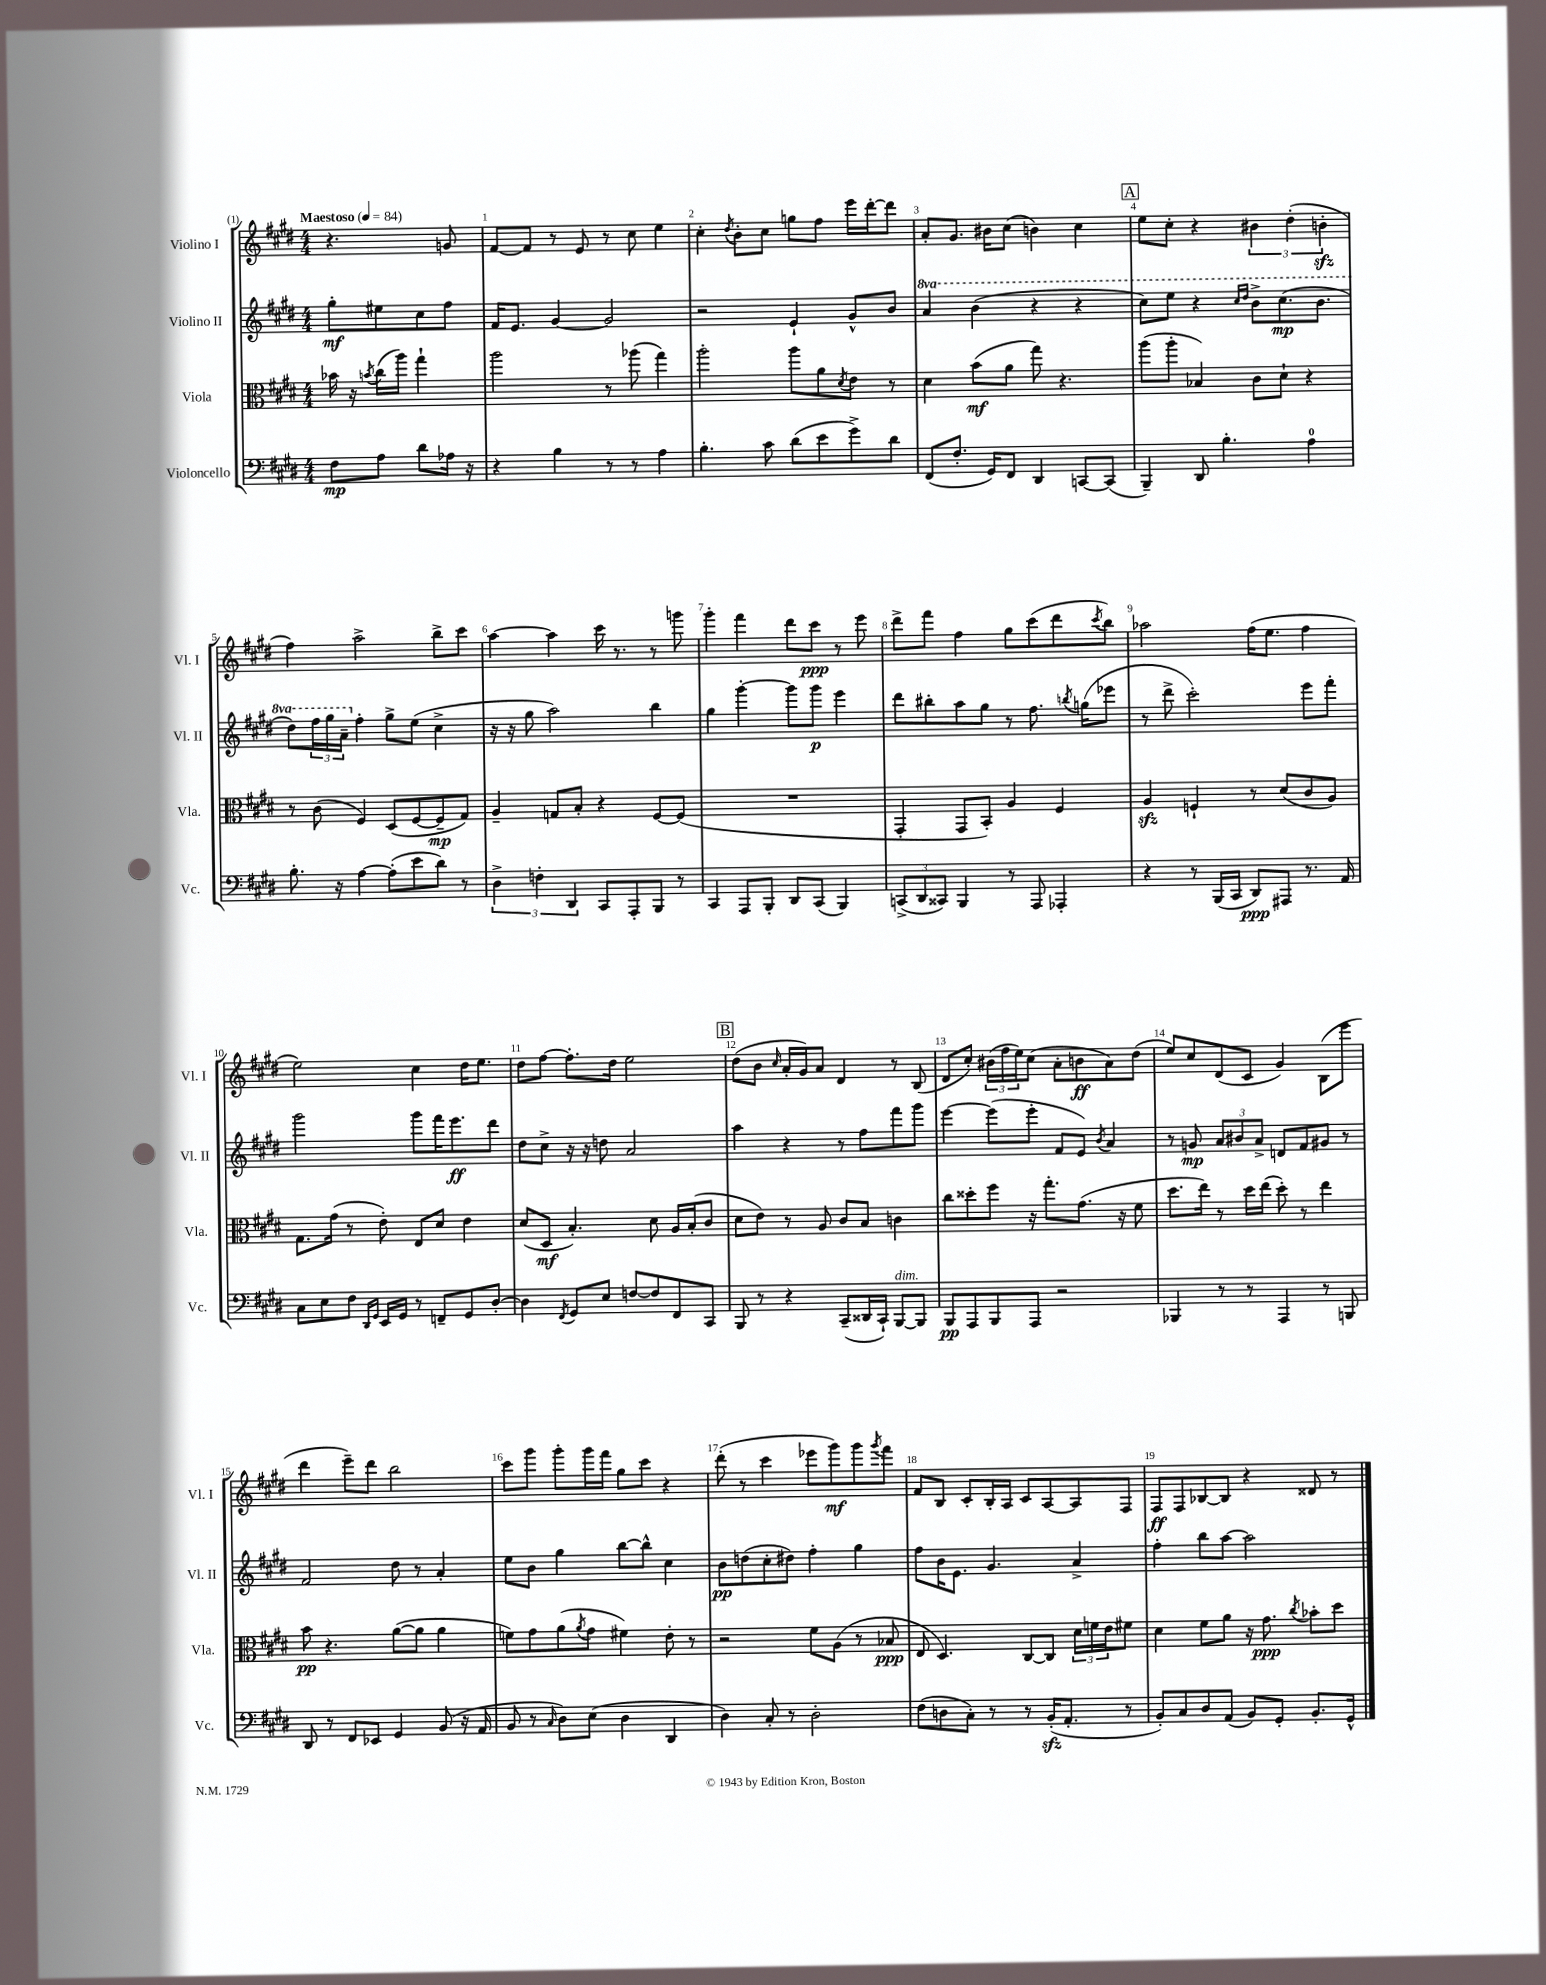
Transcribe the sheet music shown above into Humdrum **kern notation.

**kern	**dynam	**kern	**dynam	**kern	**dynam	**kern	**dynam
*part4	*part4	*part3	*part3	*part2	*part2	*part1	*part1
*staff4	*staff4	*staff3	*staff3	*staff2	*staff2	*staff1	*staff1
*I"Violoncello	*	*I"Viola	*	*I"Violino II	*	*I"Violino I	*
*I'Vc.	*	*I'Vla.	*	*I'Vl. II	*	*I'Vl. I	*
*clefF4	*	*clefC3	*	*clefG2	*	*clefG2	*
*k[f#c#g#d#]	*	*k[f#c#g#d#]	*	*k[f#c#g#d#]	*	*k[f#c#g#d#]	*
*M4/4	*	*M4/4	*	*M4/4	*	*M4/4	*
*MM84	*	*MM84	*	*MM84	*	*MM84	*
=	=	=	=	=	=	=	=
!	!	!	!	!	!	!LO:TX:a:B:t=Maestoso	!
8F#\L	mp	16b-X\	.	8gg#'\L	mf	4.r	.
.	.	16r	.	.	.	.	.
.	.	8qbn/	.	.	.	.	.
8A\J	.	(16cc#\LL	.	8ee#X\	.	.	.
.	.	16aa\JJ)	.	.	.	.	.
8d#\L	.	4gg#`\	.	8cc#\	.	.	.
16A-X\Jk	.	.	.	8ff#\J	.	8gn/	.
16r	.	.	.	.	.	.	.
=1	=1	=1	=1	=1	=1	=1	=1
4r	.	2aa\	.	16f#/KL	.	[8f#/L	.
.	.	.	.	8.e/J	.	.	.
.	.	.	.	.	.	8f#/J]	.
4B\	.	.	.	[4g#/	.	8r	.
.	.	.	.	.	.	8e/	.
8r	.	8r	.	2g#/]	.	8r	.
8r	.	(8aa-X\	.	.	.	8cc#\	.
4A\	.	4gg#\)	.	.	.	4ee\	.
=2	=2	=2	=2	=2	=2	=2	=2
4.B'\	.	2aa'\	.	2r	.	4cc#'\	.
.	.	.	.	.	.	8qdd#/	.
.	.	.	.	.	.	8b'\L	.
8c#\	.	.	.	.	.	8cc#\J	.
(8d#\L	.	8aa\L	.	4e`/	.	8ggn\L	.
8e\	.	8a\	.	.	.	8ff#\J	.
.	.	8qd#/	.	.	.	.	.
8g#^\)	.	8e\J	.	8g#^^/L	.	16eee\LL	.
.	.	.	.	.	.	[16ddd#'\J	.
8d#\J	.	8r	.	8b/J	.	8ddd#\J]	.
=3	=3	=3	=3	=3	=3	=3	=3
*	*	*	*	*8va	*	*	*
(8FF#/L	.	4d#\	.	4aa/	.	8a'/L	.
8.F#'/J	.	.	.	.	.	8.g#/J	.
.	.	(8b\L	mf	(4bb\	.	.	.
16GG#/KL)	.	.	.	.	.	16b#X\KL	.
8FF#/J	.	8a\J	.	.	.	(8cc#\J	.
4DD#/	.	8gg#\)	.	4r	.	4bn\)	.
.	.	4.r	.	.	.	.	.
[8CCn/L	.	.	.	4r	.	4cc#\	.
(8CC/J]	.	.	.	.	.	.	.
!!LO:REH:place=s1:t=A
=4	=4	=4	=4	=4	=4	=4	=4
4BBB~/)	.	(8aa\L	.	8ccc#\L)	.	8ee\L	.
.	.	8aa'\J	.	8eee\J	.	8cc#'\J	.
8DD#/	.	4B-X/)	.	4r	.	4r	.
4.B'\	.	.	.	.	.	.	.
.	.	.	.	16qqccc#/LL	.	.	.
.	.	.	.	16qqddd#/JJ	.	.	.
.	.	8c#\L	.	8bb^\L	.	6b#X\	.
.	.	8d#`\J	.	(8.ccc#\	mp	.	.
.	.	.	.	.	.	(6dd#'\	.
4A\	.	4r	.	.	.	.	.
.	.	.	.	8.bb\J	.	.	.
.	.	.	.	.	.	6bnzz'\	.
!!LO:LB:g=z
=5	=5	=5	=5	=5	=5	=5	=5
8.B'\	.	8r	.	8ddd#\L)	.	4ff#\)	.
.	.	(8c#\	.	24fff#\L	.	.	.
.	.	.	.	24ggg#\	.	.	.
16r	.	.	.	.	.	.	.
.	.	.	.	24aa~\JJ	.	.	.
*	*	*	*	*X8va	*	*	*
[4A\	.	4F#/)	.	4ff#'\	.	2aa^\	.
(8A'\L]	.	(8D#/L	.	8gg#^\L	.	.	.
8e\	.	[8F#/	.	(8ee\J	.	.	.
8d#\J)	.	8F#~/]	mp	4cc#^\	.	8bb^\L	.
8r	.	8G#/J)	.	.	.	8ccc#\J	.
=6	=6	=6	=6	=6	=6	=6	=6
6D#^\	.	4A~/	.	16r	.	[4aa\	.
.	.	.	.	16r	.	.	.
.	.	.	.	8gg#\	.	.	.
6Fn'\	.	.	.	.	.	.	.
.	.	8Gn/L	.	2aa\)	.	4aa\]	.
6DD#/	.	.	.	.	.	.	.
.	.	8B'/J	.	.	.	.	.
8CC#/L	.	4r	.	.	.	16ccc#\	.
.	.	.	.	.	.	8.r	.
8AAA'/	.	.	.	.	.	.	.
8BBB/J	.	[8F#/L	.	4bb\	.	8r	.
8r	.	(8F#/J]	.	.	.	8gggn\	.
=7	=7	=7	=7	=7	=7	=7	=7
4CC#/	.	1r	.	4gg#\	.	4ggg#'\	.
8AAA/L	.	.	.	[4ggg#'\	.	4fff#\	.
8BBB'/J	.	.	.	.	.	.	.
8DD#/L	.	.	.	8ggg#\L]	.	8ddd#\L	.
(8CC#/J	.	.	.	8ggg#\J	p	8ccc#\J	ppp
4BBB/)	.	.	.	4eee\	.	8r	.
.	.	.	.	.	.	8eee\	.
=8	=8	=8	=8	=8	=8	=8	=8
(12CCn^/L	.	4GG#'/	.	8ddd#\L	.	8ddd#^\L	.
12DD#/	.	.	.	.	.	.	.
.	.	.	.	8bb#X'\	.	8fff#\J	.
12CC##X/J)	.	.	.	.	.	.	.
4BBB/	.	8GG#/L	.	8aa\	.	4ff#\	.
.	.	8BB'/J)	.	8gg#\J	.	.	.
8r	.	4A/	.	8r	.	8gg#\L	.
8AAA/	.	.	.	8.ff#\	.	(8ccc#\	.
4AAA-X'/	.	4F#/	.	.	.	8ddd#\	.
.	.	.	.	8qbbn/	.	.	.
.	.	.	.	(16ggn\KL	.	.	.
.	.	.	.	.	.	8qccc#/	.
.	.	.	.	8eee-X\J	.	8bb\J)	.
=9	=9	=9	=9	=9	=9	=9	=9
4r	.	4Azz/	.	8r	.	2aa-X\	.
.	.	.	.	8ddd#^\	.	.	.
8r	.	4Fn`/	.	2ccc#'\)	.	.	.
(16BBB/LL	.	.	.	.	.	.	.
16CC#/JJ	.	.	.	.	.	.	.
8DD#/L)	ppp	8r	.	.	.	(16ff#\KL	.
.	.	.	.	.	.	8.ee\J	.
8AAA#X/J	.	(8d#/L	.	.	.	.	.
8.r	.	8c#/	.	8eee\L	.	4ff#\	.
.	.	8A/J)	.	8fff#'\J	.	.	.
16AA/	.	.	.	.	.	.	.
!!LO:LB:g=z
=10	=10	=10	=10	=10	=10	=10	=10
8C#\L	.	8.G#\L	.	2ggg#\	.	2ee\)	.
8E\	.	.	.	.	.	.	.
.	.	(16g#\Jk	.	.	.	.	.
8F#\J	.	8r	.	.	.	.	.
16qqDD#/LL	.	.	.	.	.	.	.
16qqGG#/JJ	.	.	.	.	.	.	.
16EE/LL	.	8e'\)	.	.	.	.	.
16GG#/JJ	.	.	.	.	.	.	.
8r	.	8E/L	.	8ggg#\L	.	4cc#\	.
8FFn~/L	.	8d#/J	.	16fff#\K	.	.	.
.	.	.	.	8.eee\	ff	.	.
8GG#/	.	4e\	.	.	.	16dd#\KL	.
.	.	.	.	.	.	8.ee\J	.
[8D#'/J	.	.	.	8ddd#\J	.	.	.
=11	=11	=11	=11	=11	=11	=11	=11
4D#\]	.	(8d#/L	.	8dd#\L	.	8dd#\L	.
.	.	8D#/J	mf	8cc#^\J	.	[8ff#\J	.
8qFF#/	.	.	.	.	.	.	.
8GG#/L	.	4.B'/)	.	16r	.	8.ff#'\L]	.
.	.	.	.	16r	.	.	.
8E/J	.	.	.	8ddn\	.	.	.
.	.	.	.	.	.	16dd#\Jk	.
[8Fn/L	.	.	.	2a/	.	2ee\	.
8F/]	.	8d#\	.	.	.	.	.
8FF#/	.	16A/LL	.	.	.	.	.
.	.	(16B'/J	.	.	.	.	.
8CC#/J	.	8c#/J	.	.	.	.	.
!!LO:REH:place=s1:t=B
=12	=12	=12	=12	=12	=12	=12	=12
8BBB/	.	8d#\L	.	4aa\	.	(8dd#\L	.
8r	.	8e\J)	.	.	.	8b\J	.
.	.	.	.	.	.	16qqcc#/	.
4r	.	8r	.	4r	.	16a'/LL	.
.	.	.	.	.	.	16g#/J)	.
.	.	8A/	.	.	.	8a/J	.
(8CC#~/L	.	8c#/L	.	8r	.	4d#/	.
16DD##X/L	.	8B/J	.	8ff#\L	.	.	.
16CC#`/JJ)	.	.	.	.	.	.	.
!LO:TX:a:i:t=dim.	!	!	!	!	!	!	!
[8BBB/L	.	4cn\	.	8fff#\	.	8r	.
8BBB/J]	.	.	.	8ggg#\J	.	(8B/	.
=13	=13	=13	=13	=13	=13	=13	=13
8BBB/L	pp	8cc#\L	.	[4eee\	.	8d#/L	.
8AAA/	.	8dd##X'\	.	.	.	8cc#'/J)	.
8BBB/	.	8ff#\J	.	(8eee\L]	.	(24b#X\LL	.
.	.	.	.	.	.	24ff#\	.
.	.	.	.	.	.	24ee\J)	.
8AAA/J	.	16r	.	8eee'\J	.	(8cc#\J	.
.	.	8.gg#'\L	.	.	.	.	.
2r	.	.	.	8f#/L	.	8a'\L	.
.	.	(8.g#\J	.	8e/J)	.	8bn\	ff
.	.	.	.	8qb/	.	.	.
.	.	.	.	4a/	.	8a\)	.
.	.	16r	.	.	.	.	.
.	.	8f#\	.	.	.	(8dd#\J	.
=14	=14	=14	=14	=14	=14	=14	=14
4BBB-X/	.	8.dd#\L	.	8r	.	8ee/L)	.
.	.	.	.	8gn/	mp	8cc#/	.
.	.	16ee\Jk)	.	.	.	.	.
8r	.	8r	.	12a/L	.	(8d#/	.
.	.	.	.	12b#X/	.	.	.
8r	.	16dd#\LL	.	.	.	8c#/J	.
.	.	.	.	12a^/J	.	.	.
.	.	(16ee\JJ	.	.	.	.	.
4AAA/	.	8dd#'\)	.	8dn/L	.	4g#/)	.
.	.	8r	.	8f#/	.	.	.
8r	.	4ee\	.	8g#X/J	.	(8B\L	.
8BBBn/	.	.	.	8r	.	8eee\J	.
!!LO:LB:g=z
=15	=15	=15	=15	=15	=15	=15	=15
8DD#/	.	8b\	pp	2f#/	.	4ddd#\	.
8r	.	4.r	.	.	.	.	.
8FF#/L	.	.	.	.	.	8eee~\L)	.
8EE-X/J	.	.	.	.	.	8ddd#\J	.
4GG#/	.	([8a\L	.	8dd#\	.	2bb\	.
.	.	8a\J]	.	8r	.	.	.
(8BB/	.	4a\	.	4a'/	.	.	.
16r	.	.	.	.	.	.	.
16AA/	.	.	.	.	.	.	.
=16	=16	=16	=16	=16	=16	=16	=16
8BB/	.	8fn\L)	.	8ee\L	.	8ccc#\L	.
8r	.	8g#\	.	8b\J	.	8ggg#\J	.
16qqC#/	.	.	.	.	.	.	.
8D#\L)	.	(8a\	.	4gg#\	.	8ggg#'\L	.
.	.	8qa/	.	.	.	.	.
(8E\J	.	8g#\J	.	.	.	16ggg#\L	.
.	.	.	.	.	.	16fff#\JJ	.
4D#\	.	4f#X\)	.	[8bb\L	.	8gg#\L	.
.	.	.	.	8bb^^\J]	.	8ccc#\J	.
4DD#/	.	8e'\	.	4cc#\	.	4r	.
.	.	8r	.	.	.	.	.
=17	=17	=17	=17	=17	=17	=17	=17
4D#\)	.	2r	.	8b\L	pp	(8ddd#'\	.
.	.	.	.	(8ddn\	.	8r	.
8C#'/	.	.	.	8cc#'\	.	4ccc#\	.
8r	.	.	.	8dd#X\J)	.	.	.
2D#'\	.	8f#\L	.	4ff#'\	.	8eee-X\L	.
.	.	(8A\J	.	.	.	8ggg#\)	mf
.	.	8r	.	4gg#\	.	8ggg#\	.
.	.	.	.	.	.	8qggg#/	.
.	.	8B-X/	ppp	.	.	8fff#\J	.
=18	=18	=18	=18	=18	=18	=18	=18
(8F#\L	.	8E/	.	8ff#\L	.	8f#/L	.
8Dn\	.	4.D#/)	.	16b\K	.	8B/J	.
.	.	.	.	8.e\J	.	.	.
8C#'\J)	.	.	.	.	.	8c#'/L	.
8r	.	.	.	4.g#/	.	16B'/L	.
.	.	.	.	.	.	16A/JJ	.
8r	.	[8C#/L	.	.	.	8c#/L	.
(16BBzz'/KL	.	8C#/J]	.	.	.	[8A/	.
8.AA'/J	.	.	.	.	.	.	.
.	.	24d#\LL	.	4a^/	.	8A/]	.
.	.	24fn\	.	.	.	.	.
.	.	24e\J	.	.	.	.	.
8r	.	8f#X\J	.	.	.	8F#/J	.
=19	=19	=19	=19	=19	=19	=19	=19
8BB'/L)	.	4d#\	.	4ff#'\	.	8F#/L	ff
8C#/	.	.	.	.	.	8F#/	.
8D#/	.	8f#\L	.	8bb\L	.	[8B-X/	.
(8AA/J	.	8a\J	.	[8aa\J	.	8B-/J]	.
8BB/L)	.	16r	.	2aa\]	.	4r	.
.	.	8.g#\	ppp	.	.	.	.
8GG#'/J	.	.	.	.	.	.	.
.	.	8qcc#/	.	.	.	.	.
8.BB'/L	.	8b-X'\L	.	.	.	8d##X/	.
.	.	8dd#\J	.	.	.	8r	.
16GG#^^/Jk	.	.	.	.	.	.	.
==	==	==	==	==	==	==	==
*-	*-	*-	*-	*-	*-	*-	*-
